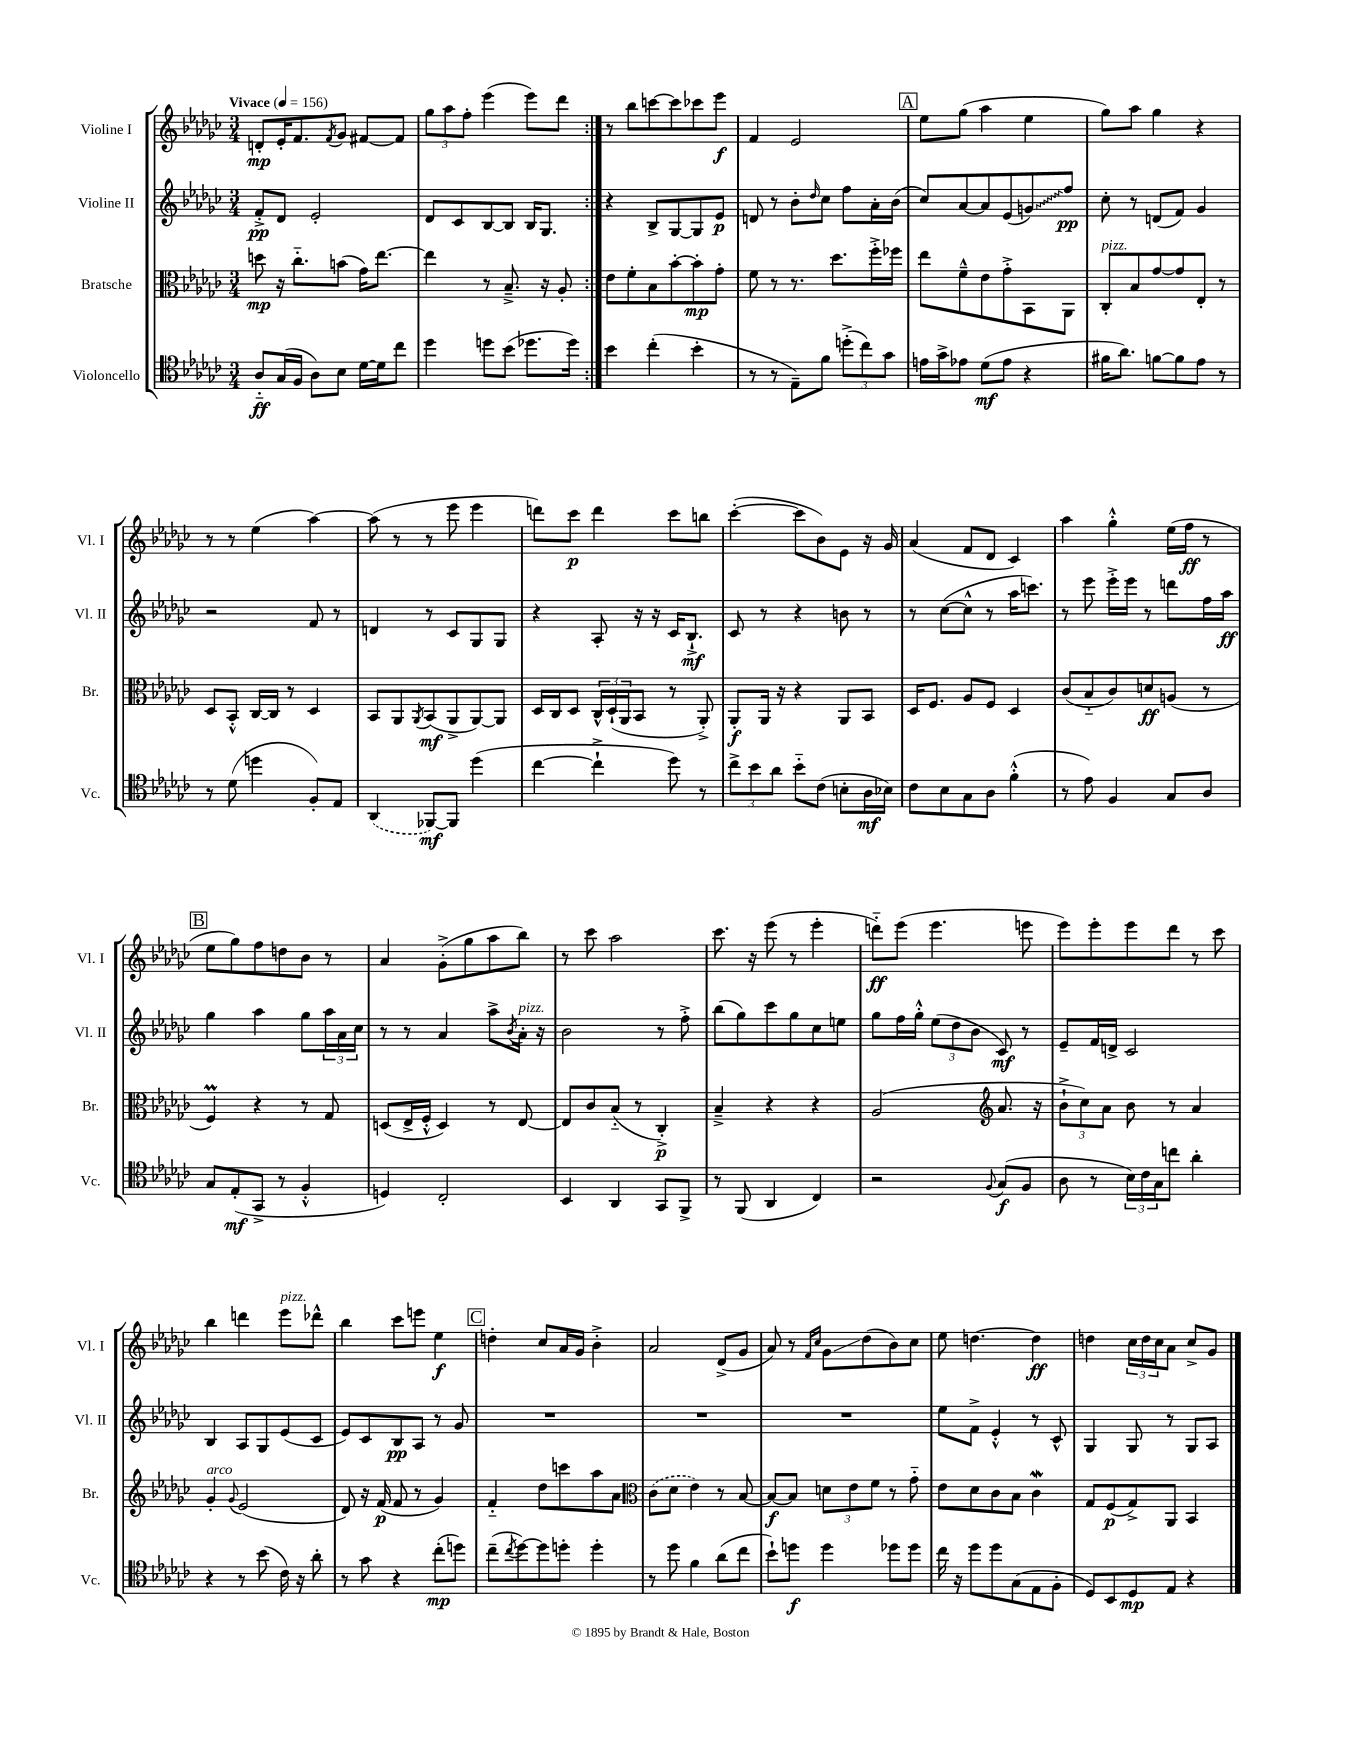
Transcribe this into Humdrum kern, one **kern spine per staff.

**kern	**kern	**kern	**kern
*staff4	*staff3	*staff2	*staff1
*clefC4	*clefC3	*clefG2	*clefG2
*k[b-e-a-d-g-c-]	*k[b-e-a-d-g-c-]	*k[b-e-a-d-g-c-]	*k[b-e-a-d-g-c-]
*M3/4	*M3/4	*M3/4	*M3/4
*MM156	*MM156	*MM156	*MM156
8A-'~	8dd	8f'^	8d'
(16G-	16r	8d-	16e-'
16F	8.cc-'~	.	8.f
8A-)	.	2e-'	.
.	.	.	8qf
8B-	(8b	.	8g-
[16d-	16g-)	.	[8f#
16d-]	[8.ee-	.	.
8cc-	.	.	8f#]
=	=	=	=
4dd-	4ee-]	8d-	12gg-
.	.	.	12aa-
.	.	8c-	.
.	.	.	12ff'
8dd	8r	[8B-	(4eee-
(8b-	8.B-~^	8B-]	.
8.dd-	.	16B-	8eee-)
.	16r	8.G-	.
.	8A-'	.	8ddd-
16dd-)	.	.	.
=:|!	=:|!	=:|!	=:|!
4b-	8e-	4r	8r
.	8f'	.	8bb-
(4cc-'	8B-	8B-^	[8ccc
.	[8b-'	[8G-	8ccc]
4b-'	8b-']	8G-]	8ccc-
.	8g-'	8e-	8eee-
=	=	=	=
8r	8f	8d	4f
8r	8r	8r	.
8E-~)	8.r	8b-'	2e-
.	.	16qqdd-	.
8f	.	8cc-	.
.	8.dd-	.	.
(12dd'^	.	8ff	.
12cc-)	.	.	.
.	16ff'^	16a-'	.
12g-	.	.	.
.	16ff-	(16b-	.
=	=	=	=
16e	8ee-	8cc-)	8ee-
16g-^	.	.	.
8e-	8f~^^	[8a-	(8gg-
(8d-	8e-	8a-]	4aa-
8e-	8g-'^	(8e-	.
4r	8BB-	8g)	4ee-
.	8AA-	8ff	.
=	=	=	=
16f#	8C-'	8cc-'	8gg-)
8.a-)	.	.	.
.	8B-	8r	8aa-
[8f	[8g-	(8d	4gg-
8f]	8g-]	8f)	.
8e-	8E-'	4g-	4r
8r	8r	.	.
=	=	=	=
8r	8D-	2r	8r
(8d-	8BB-'^^	.	8r
4dd	[16C-	.	(4ee-
.	16C-]	.	.
.	8r	.	.
8F')	4D-	8f	[4aa-)
8E-	.	8r	.
=	=	=	=
(4AA-	8BB-	4d	(8aa-]
.	8AA-	.	8r
.	8qAA-	.	.
[8FF-)	(8BB-	8r	8r
8FF-]	8AA-^	8c-	8eee-
(4dd-	[8AA-)	8G-	4eee-
.	8AA-]	8G-	.
=	=	=	=
[4cc-	16D-	4r	8ddd)
.	16C-	.	.
.	8D-	.	8ccc-
4cc-`^]	24C-^^	8A-'	4ddd
.	(24D-`	.	.
.	24AA-	.	.
.	8BB-	16r	.
.	.	16r	.
8dd-)	8r	16c-	8ccc-
.	.	8.B-`^	.
8r	8AA-'^)	.	8bb
=	=	=	=
12cc-^	8AA-'	8c-	([4ccc-'
12b-	.	.	.
.	16AA-	8r	.
12a-	.	.	.
.	16r	.	.
8b-'~	4r	4r	8ccc-]
(8c-	.	.	8b-)
8B'	8AA-	8b	8e-
16A-	8BB-	8r	16r
16B-)	.	.	16g-
=	=	=	=
8c-	16D-	8r	(4a-
.	8.F	.	.
8B-	.	([8cc-	.
8G-	8A-	8cc-^^]	8f
8A-	8F	8r	8d-
(4f'^^	4D-	16aa-	4c-)
.	.	8.ccc)	.
=	=	=	=
8r	(8c-	8r	4aa-
8e-)	8B-'~	8eee-	.
4F	8c-)	16eee-'^	4gg-'^^
.	.	16eee-	.
.	8d	8r	.
8G-	(8A	8ddd	(16ee-
.	.	.	16ff
8A-	8r	16ff	8r
.	.	16aa-	.
=	=	=	=
8G-	4F)	4gg-	8ee-
(8E-'	.	.	8gg-)
8GG-^	4r	4aa-	8ff
8r	.	.	8dd
4F'^^	8r	8gg-	8b-
.	8G-	24aa-	8r
.	.	24a-	.
.	.	24cc-	.
=	=	=	=
4D)	(8D	8r	4a-
.	16E-^	8r	.
.	16F'^^	.	.
2C-'	4D)	4a-	(8g-'^
.	.	.	8gg-
.	8r	8aa-^	8aa-
.	.	8qb-	.
.	[8E-	16a-'	8bb-)
.	.	16r	.
=	=	=	=
4BB-	8E-]	2b-	8r
.	8c-	.	8ccc-
4AA-	(8B-'~	.	2aa-
.	8r	.	.
8GG-	4C-'^)	8r	.
8FF^	.	8ff'^	.
=	=	=	=
8r	4B-~^	(8bb-	8.ccc-
(8FF	.	8gg-)	.
.	.	.	16r
4AA-	4r	8ccc-	(8eee-
.	.	8gg-	8r
4C-)	4r	8cc-	4eee-'
.	.	8ee	.
=	=	=	=
2r	(2A-	8gg-	8ddd'~)
.	.	16ff	(8eee-
.	.	16gg-'^^	.
.	.	(12ee-	4.eee-
.	.	12dd-	.
.	.	12b-	.
*	*clefG2	*	*
8qqF	.	.	.
(8G-	8.a-	8c-)	.
8F	.	8r	8eee
.	16r	.	.
=	=	=	=
8A-	12b-`^	8e-~	8eee-)
.	12cc-)	.	.
8r	.	16f	8eee-'
.	12a-	.	.
.	.	16d^	.
24B-)	8b-	2c-	8eee-
24c-	.	.	.
24G-	.	.	.
8cc	8r	.	8ddd-
4a-'	4a-	.	8r
.	.	.	8ccc-
=	=	=	=
4r	4g-'	4B-	4bb-
.	8qqg-	.	.
8r	(2e-	8A-	4ddd
(8b-	.	8G-	.
16c-)	.	(8e-	8eee-
16r	.	.	.
8a-'	.	8c-	8ddd-^^
=	=	=	=
8r	8d-)	8e-)	4bb-
8g-	16r	8c-	.
.	(16f	.	.
4r	8f	8B-	8ccc-
.	8r	8A-	8eee
(8cc-'	4g-)	8r	4ee-
8dd)	.	8g-	.
=	=	=	=
(8cc-~	4f'~	2.r	4dd'
8qcc-	.	.	.
[8dd-)	.	.	.
8dd-]	8dd-	.	8cc-
8dd'	8ccc	.	16a-
.	.	.	16g-
4dd'	8aa-	.	4b-'^
.	8a-	.	.
=	=	=	=
*	*clefC3	*	*
8r	(8c-	2.r	2a-
8dd-	8d-	.	.
4f	4e-)	.	.
(8a-	8r	.	(8d-^
8cc-	[8B-	.	8g-
=	=	=	=
8b-`)	8B-_	2.r	8a-)
8dd	8B-]	.	8r
.	.	.	16qqf
.	.	.	16qqcc-
4dd	12d	.	8g-
.	12e-	.	.
.	.	.	(8dd-
.	12f	.	.
8dd-	8r	.	8b-)
8dd-	8g-'~	.	8cc-
=	=	=	=
16cc-	8e-	8ee-	8ee-
16r	.	.	.
8dd-	8d-	8f^	[4.dd
8dd-	8c-	4e-'^^	.
(8G-	8B-	.	.
8E-	4c-	8r	4dd]
8F'	.	8c-^^	.
=	=	=	=
8D-)	8G-	4G-	4dd
8BB-	(8F	.	.
8D-	8G-^)	8G-	24cc-
.	.	.	24dd
.	.	.	24cc-
8E-	8AA-	8r	8a-
4r	4BB-	8G-	8cc-^
.	.	8A-	8g-
==	==	==	==
*-	*-	*-	*-
